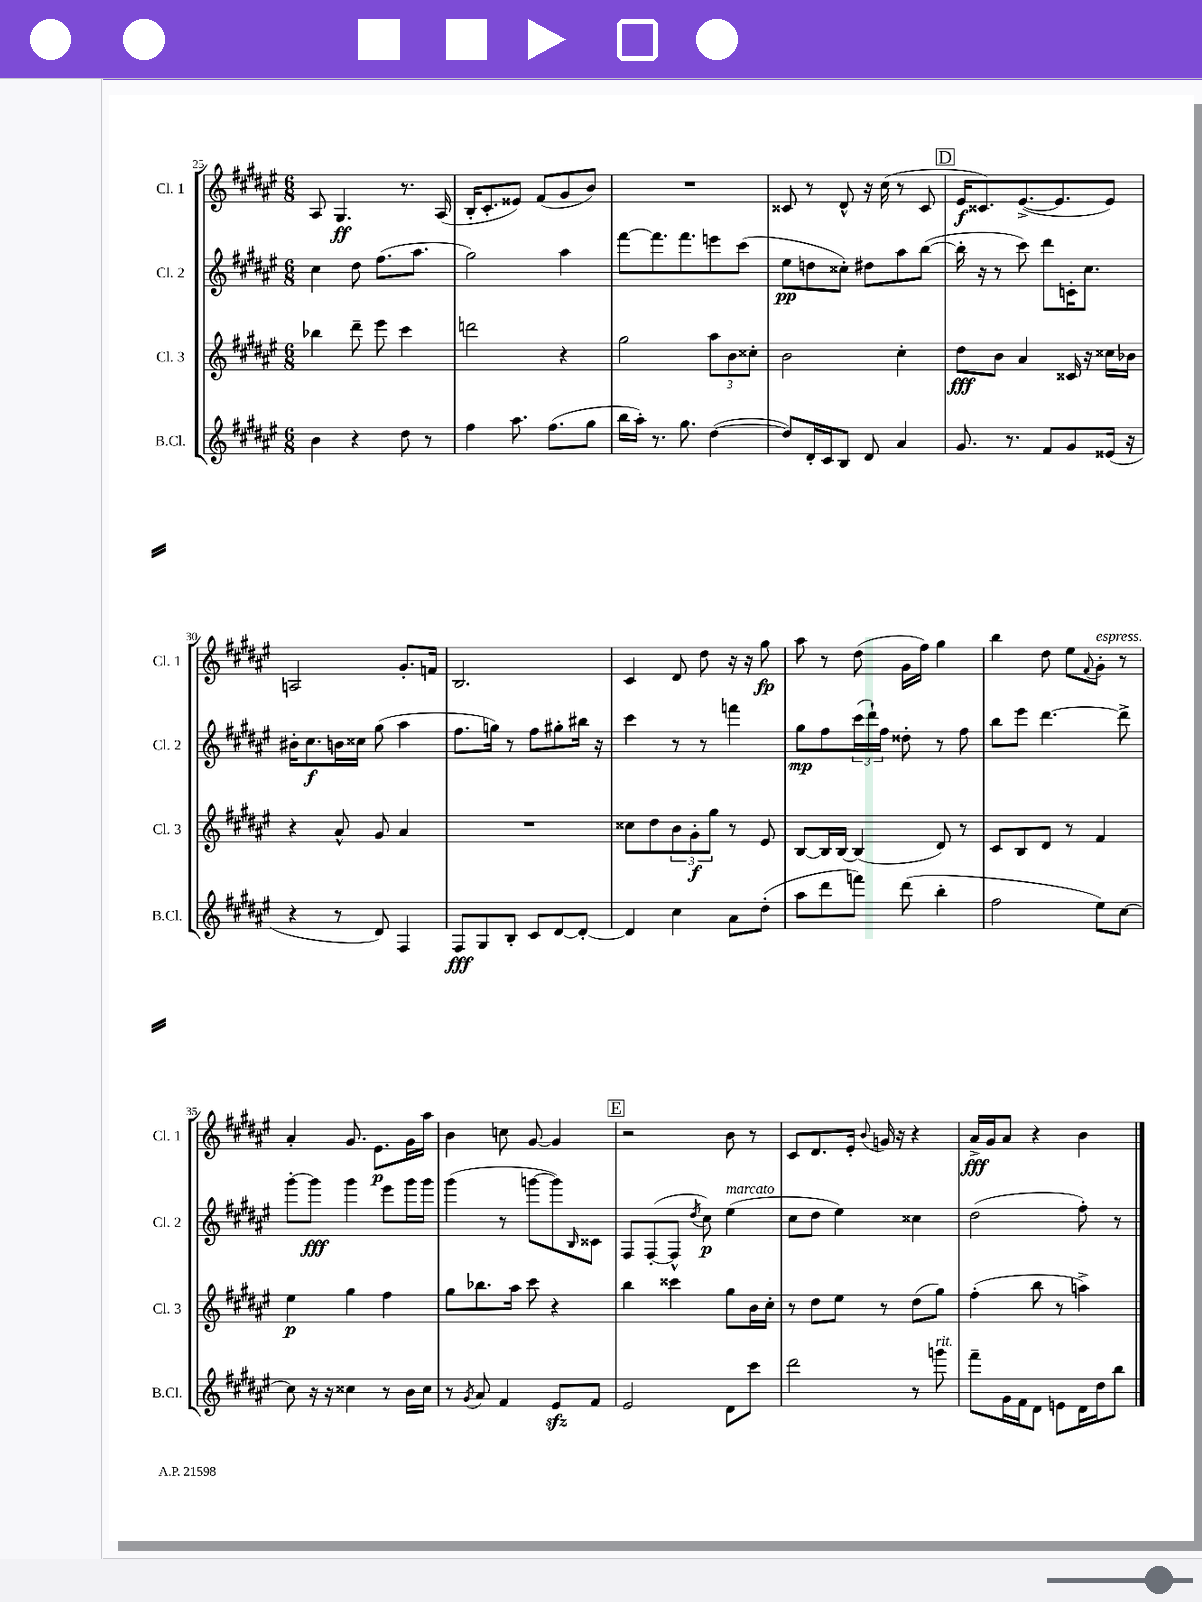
<<
\new StaffGroup <<
\new Staff = "s0" \with { instrumentName = "Cl. 1" shortInstrumentName = "Cl. 1" } {
    \clef treble \key fis \major \numericTimeSignature \time 6/8
    ais8 gis4.\ff r8. ais16( |
    b16-. cis'8.-. eisis'8) fis'8( gis'8 b'8) |
    R2. |
    cisis'8 r8 dis'8-^ r16 cis''16( r8 cisis'8 |
    \mark \markup { \box "D" } eis'16\f cisis'8.) eis'8.~->( eis'8. eis'8) |
    a2 gis'8.-. f'16 |
    b2. |
    cis'4 dis'8 dis''8 r16 r16 gis''8\fp |
    ais''8 r8 dis''8( gis'16 fis''16) gis''4 |
    b''4 dis''8 eis''8 \appoggiatura { fis'8 } gis'8-.^\markup { \italic "espress." } r8 |
    ais'4-. gis'8. eis'8.\p gis'16 ais''16 |
    b'4 c''8 gis'8~ gis'4 |
    \mark \markup { \box "E" } r2 b'8 r8 |
    cis'8 dis'8. eis'16-. \appoggiatura { b'8 } g'16 r16 r4 |
    ais'16->\fff gis'16 ais'8 r4 b'4 \bar "|." |
}
\new Staff = "s1" \with { instrumentName = "Cl. 2" shortInstrumentName = "Cl. 2" } {
    \clef treble \key fis \major \numericTimeSignature \time 6/8
    cis''4 dis''8 fis''8.( ais''8. |
    gis''2) ais''4 |
    fis'''8~ fis'''8. fis'''8. e'''8 cis'''8( |
    eis''8\pp d''8 cisis''8-.) dis''8 ais''8 b''8~( |
    \mark \markup { \box "D" } b''16-. r16 r8 cis'''8) dis'''8 c'16-. cis''8. |
    bis'16-. cis''8.\f b'16 cisis''16 gis''8( ais''4 |
    fis''8. g''16) r8 fis''8 gis''8-. bis''16 r16 |
    cis'''4 r8 r8 f'''4 |
    gis''8\mp fis''8 \tuplet 3/2 { cis'''16( dis'''16-!) fis''16 } disis''8-. r8 fis''8 |
    b''8 eis'''8 dis'''4.~ dis'''8-> |
    gis'''8~-. gis'''8\fff gis'''4 eis'''8 gis'''16 gis'''16 |
    gis'''4( r8 g'''8~ g'''8) \grace { b16 } cisis'8 |
    \mark \markup { \box "E" } fis8 fis8~-.( fis8-^ \acciaccatura { dis''8 } cis''8\p) eis''4^\markup { \italic "marcato" }( |
    cis''8 dis''8 eis''4) cisis''4 |
    dis''2( fis''8-.) r8 \bar "|." |
}
\new Staff = "s2" \with { instrumentName = "Cl. 3" shortInstrumentName = "Cl. 3" } {
    \clef treble \key fis \major \numericTimeSignature \time 6/8
    bes''4 dis'''8-- eis'''8 cis'''4 |
    d'''2 r4 |
    gis''2 \tuplet 3/2 { ais''8 b'8 cisis''8-. } |
    b'2 cis''4-. |
    \mark \markup { \box "D" } dis''8\fff b'8 ais'4 cisis'16 r16 cisis''16 bes'16 |
    r4 ais'8-^ gis'8 ais'4 |
    R2. |
    cisis''8 dis''8 \tuplet 3/2 { b'8 gis'8-.\f gis''8 } r8 eis'8 |
    b8~ b16 b16~ b4( dis'8) r8 |
    cis'8 b8 dis'8 r8 fis'4 |
    eis''4\p gis''4 fis''4 |
    gis''8 bes''8. ais''16 cis'''8 r4 |
    \mark \markup { \box "E" } b''4 cisis'''4 gis''8 b'16 cis''16-. |
    r8 dis''8 eis''8 r8 dis''8( gis''8) |
    fis''4-.( b''8 r8 a''4->) \bar "|." |
}
\new Staff = "s3" \with { instrumentName = "B.Cl." shortInstrumentName = "B.Cl." } {
    \clef treble \key fis \major \numericTimeSignature \time 6/8
    b'4 r4 dis''8 r8 |
    fis''4 ais''8. fis''8.( gis''8 |
    b''16 ais''16-.) r8. gis''8. dis''4~( |
    dis''8) dis'16-. cis'16 b8 dis'8 ais'4 |
    \mark \markup { \box "D" } gis'8. r8. fis'8 gis'8 eisis'16( r16 |
    r4 r8 dis'8) fis4 |
    fis8\fff gis8 b8-. cis'8 dis'8~ dis'8~-. |
    dis'4 cis''4 ais'8 dis''8-.( |
    ais''8 dis'''8 f'''8) dis'''8( b''4-. |
    fis''2 eis''8) cis''8~ |
    cis''8 r16 r16 cisis''4 r8 b'16 cisis''16 |
    r8 \acciaccatura { gis'8 } ais'8 fis'4 eis'8\sfz fis'8 |
    \mark \markup { \box "E" } eis'2 dis'8 cis'''8 |
    dis'''2 r8 g'''8^\markup { \italic "rit." } |
    fis'''8-- gis'16 fis'16 dis'8 e'8 dis'16 dis''16 b''8 \bar "|." |
}
>>
>>
\layout { \context { \Score currentBarNumber = #25 } }
